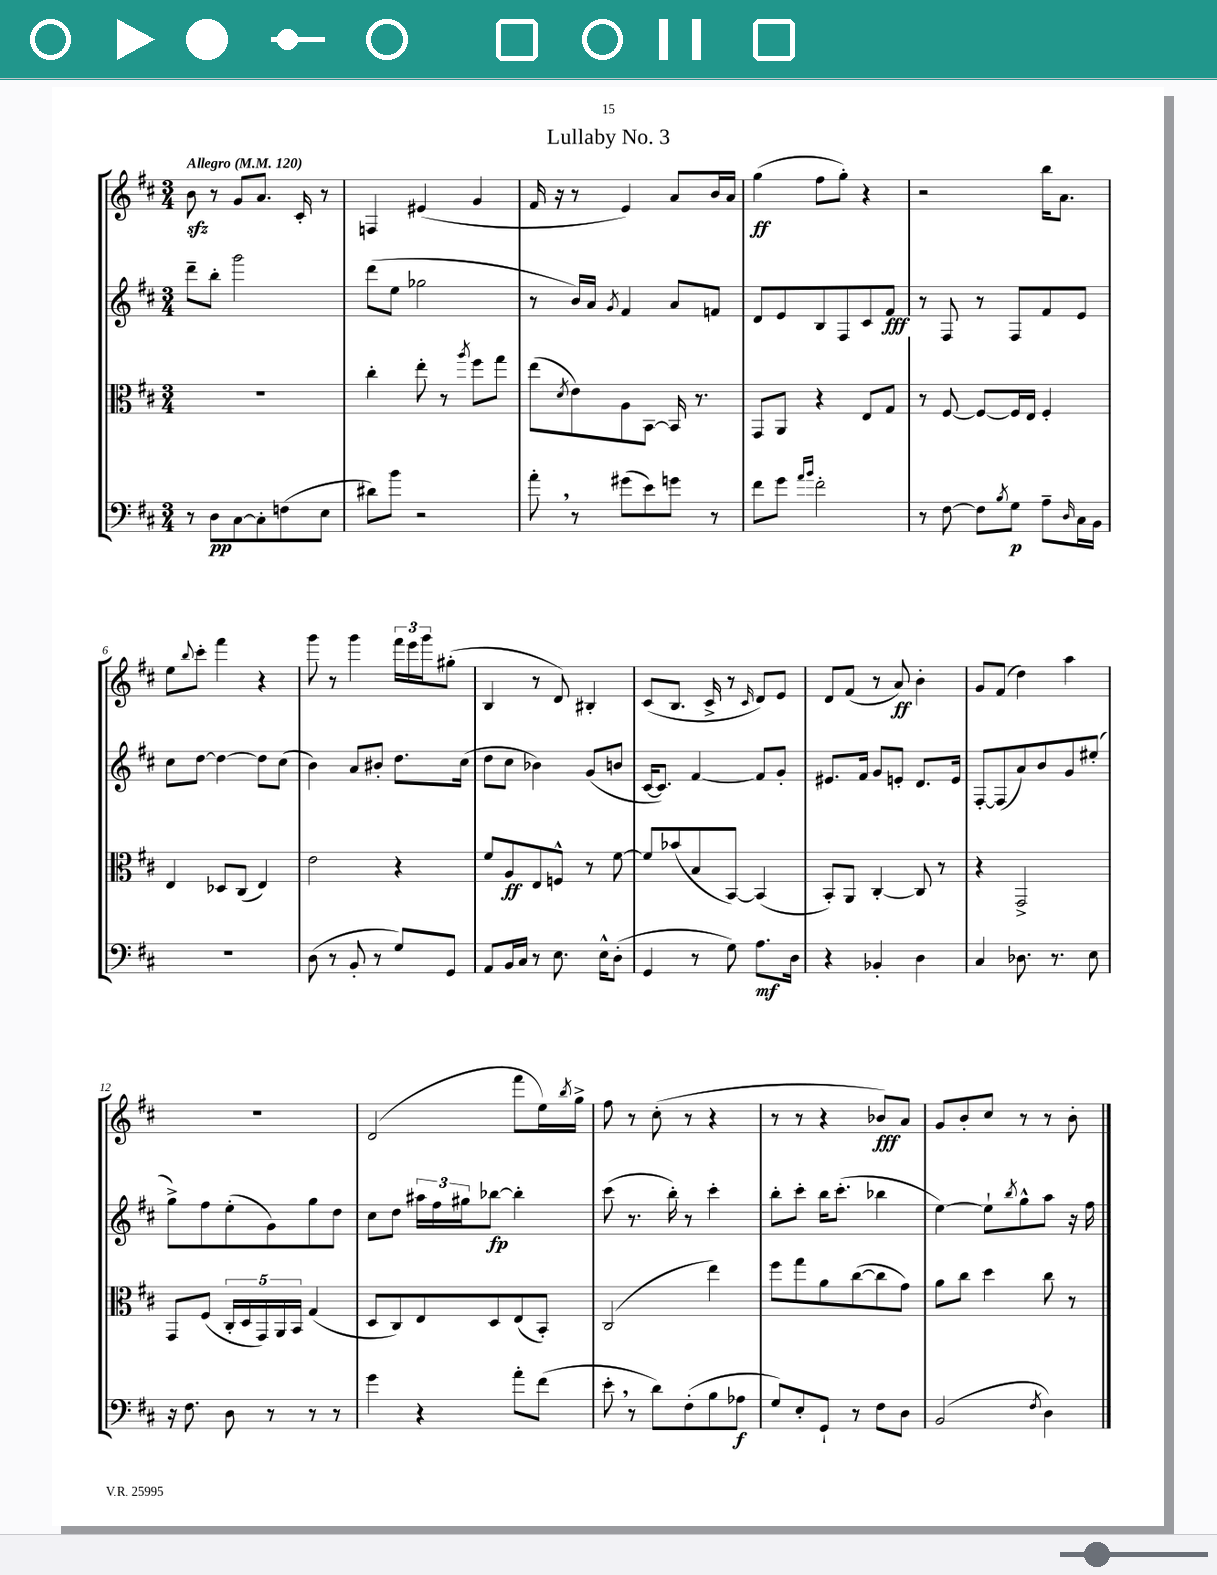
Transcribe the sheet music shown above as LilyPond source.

\header { title = "Lullaby No. 3" }
<<
\new StaffGroup <<
\new Staff = "s0" {
    \clef treble \key d \major \numericTimeSignature \time 3/4 \tempo "Allegro" 4 = 120
    b'8\sfz r8 g'8 a'8. cis'16-. r8 |
    f4 eis'4( g'4 |
    fis'16 r16 r8 e'4) a'8 b'16 a'16 |
    g''4\ff( fis''8 g''8-.) r4 |
    r2 b''16 a'8. |
    e''8 \appoggiatura { b''8 } cis'''8-. fis'''4 r4 |
    g'''8 r8 g'''4 \tuplet 3/2 { fis'''16 e'''16 g'''16 } gis''8-.( |
    b4 r8 d'8) bis4-. |
    cis'8( b8. cis'16-> r8 \grace { cis'16 } d'8) e'8 |
    d'8 fis'8( r8 a'8\ff) b'4-. |
    g'8 fis'8( d''4) a''4 |
    R2. |
    d'2( fis'''8 e''16) \acciaccatura { b''8 } g''16-> |
    fis''8 r8 cis''8-.( r8 r4 |
    r8 r8 r4 bes'8\fff) a'8 |
    g'8 b'8-. cis''8 r8 r8 b'8-. \bar "|." |
}
\new Staff = "s1" {
    \clef treble \key d \major \numericTimeSignature \time 3/4
    d'''8-- b''8-. g'''2 |
    d'''8( e''8 ges''2 |
    r8 b'16) a'16 \acciaccatura { g'8 } fis'4 a'8 f'8 |
    d'8 e'8 b8 fis8 cis'8 fis'8\fff |
    r8 fis8 r8 fis8 fis'8 e'8 |
    cis''8 d''8~ d''4~ d''8 cis''8( |
    b'4) a'8 bis'8-. d''8. cis''16( |
    d''8 cis''8 bes'4) g'8( b'8 |
    cis'16~ cis'8.) fis'4~ fis'8 g'8-. |
    eis'8. fis'16 g'8 e'8-. d'8. e'16 |
    fis8~-. fis8( a'8) b'8 g'8 eis''8-.( |
    g''8->) fis''8 e''8-.( g'8) g''8 d''8 |
    cis''8 d''8 \tuplet 3/2 { ais''16 fis''16 gis''16 } bes''8~\fp bes''4-. |
    cis'''8( r8. b''16-.) r8 cis'''4-. |
    b''8-. cis'''8-. b''16 cis'''8.-.( bes''4 |
    e''4~) e''8-! \acciaccatura { b''8 } g''8-^ a''8 r16 fis''16 \bar "|." |
}
\new Staff = "s2" {
    \clef alto \key d \major \numericTimeSignature \time 3/4
    R2. |
    cis''4-. e''8-. r8 \acciaccatura { a''8 } fis''8 g''8 |
    e''8( \acciaccatura { d'8 } e'8) a8 b,8~ b,16 r8. |
    g,8 a,8 r4 e8 g8 |
    r8 fis8~ fis8~ fis16 e16 fis4-. |
    e4 des8 cis8( e4) |
    e'2 r4 |
    fis'8 a8\ff e8 f8-^ r8 fis'8~ |
    fis'8 bes'8( b8 b,8~) b,4( |
    b,8-.) a,8 cis4~-. cis8 r8 |
    r4 g,2-> |
    g,8 fis8( \tuplet 5/4 { cis16-. d16 g,16) a,16 b,16 } g4( |
    d8 cis8) e8 d8 e8( b,8-.) |
    cis2( e''4) |
    fis''8 g''8 a'8 cis''8~( cis''8 g'8) |
    a'8 cis''8 d''4 cis''8 r8 \bar "|." |
}
\new Staff = "s3" {
    \clef bass \key d \major \numericTimeSignature \time 3/4
    r8 d8\pp cis8~ cis8-. f8( e8 |
    dis'8) b'8 r2 |
    a'8-. \breathe r8 gis'8( e'8) g'8 r8 |
    fis'8 g'8 \grace { a'16 b'16 } fis'2-. |
    r8 fis8~ fis8 \acciaccatura { b8 } g8\p a8-- \grace { d16 } cis16 b,16 |
    R2. |
    d8( r8 b,8-. r8 g8) g,8 |
    a,8 b,16 cis16 r8 e8. e16-^ d8-.( |
    g,4 r8 g8) a8.\mf d16 |
    r4 bes,4-. d4 |
    cis4 des8. r8. e8 |
    r16 fis8. d8 r8 r8 r8 |
    g'4 r4 a'8-. fis'8( |
    e'8-. \breathe r8 d'8) fis8-.( b8 aes8\f |
    g8) e8-. g,8-! r8 fis8 d8 |
    b,2( \acciaccatura { fis8 } d4) \bar "|." |
}
>>
>>
